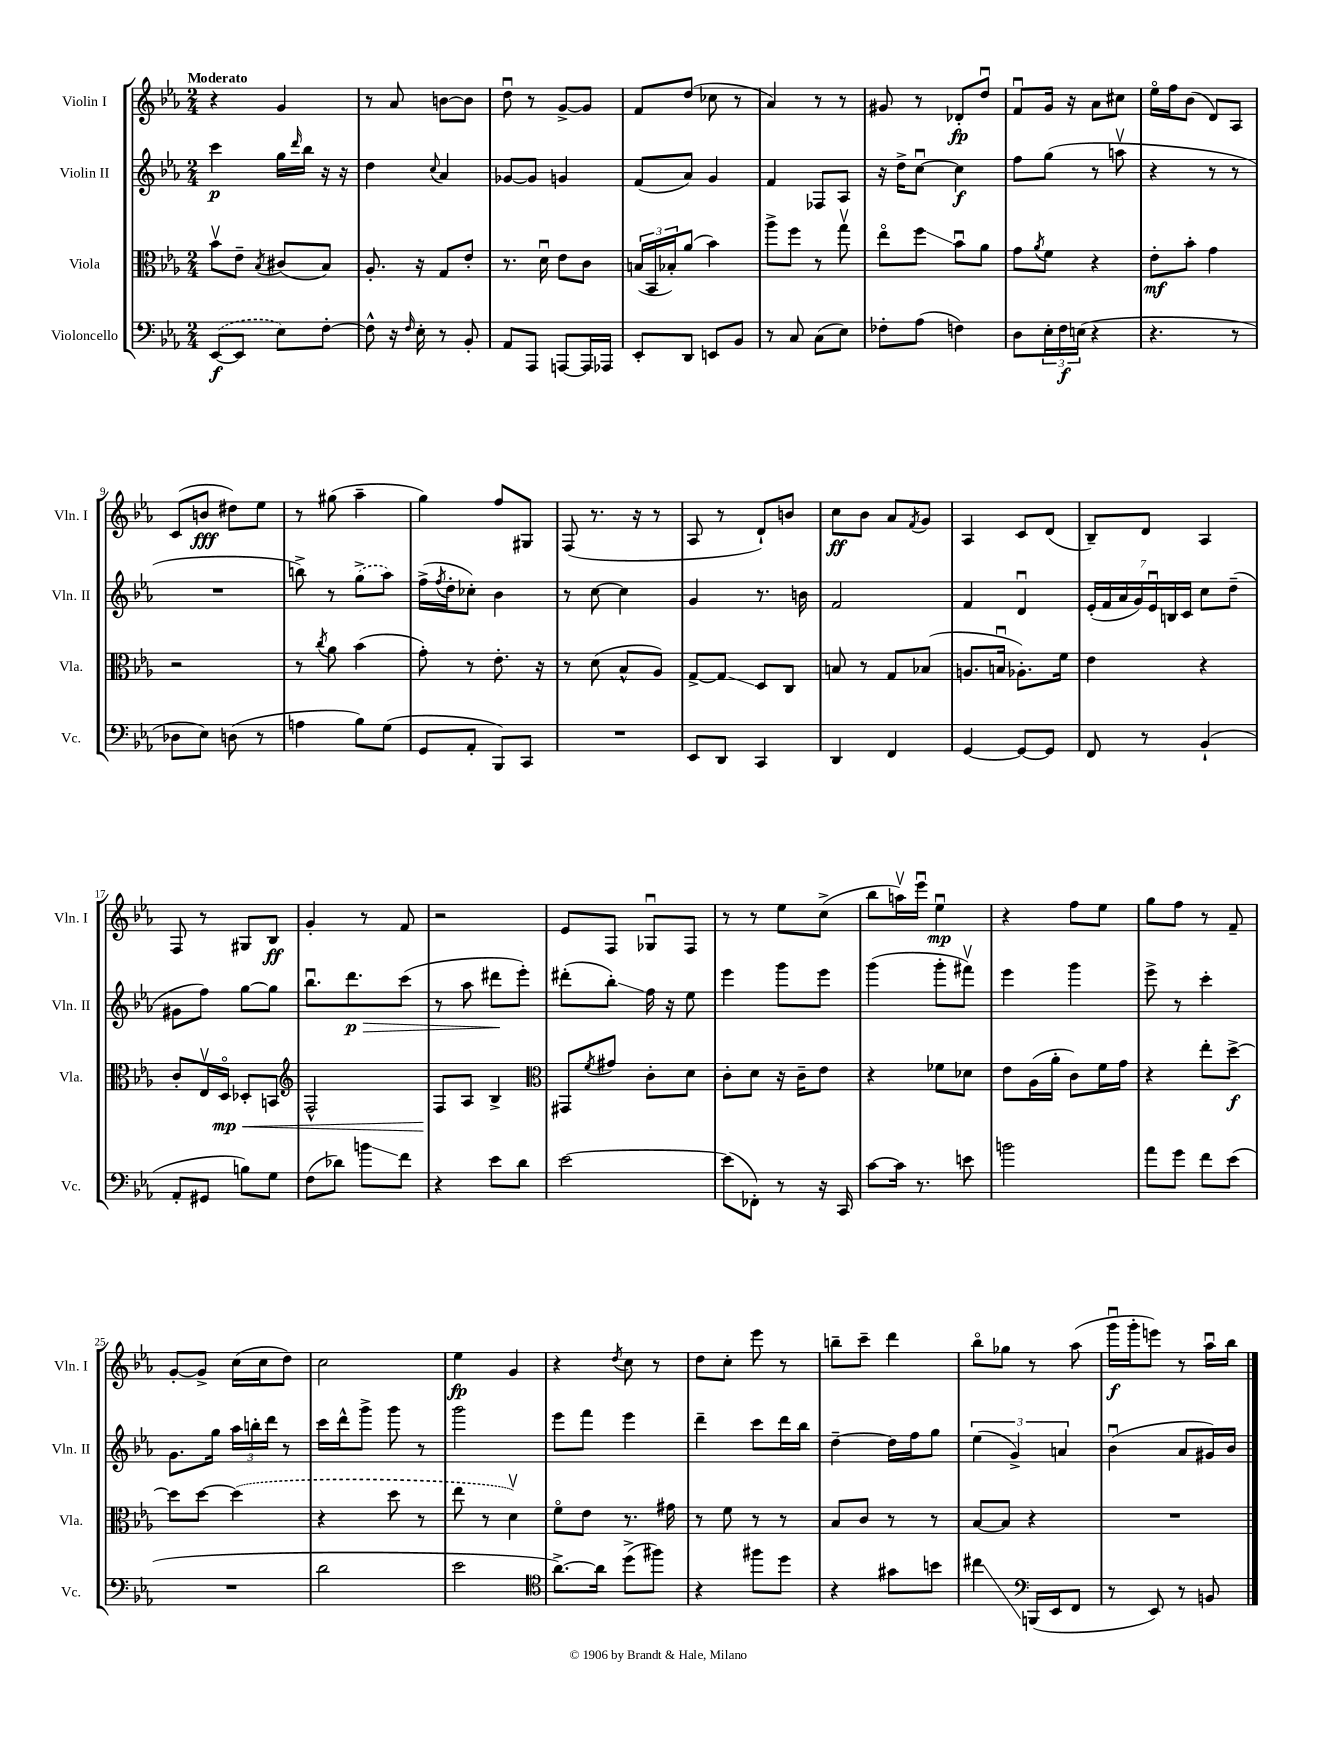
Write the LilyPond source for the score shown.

<<
\new StaffGroup <<
\new Staff = "s0" \with { instrumentName = "Violin I" shortInstrumentName = "Vln. I" } {
    \clef treble \key ees \major \numericTimeSignature \time 2/4 \tempo "Moderato"
    r4 g'4 |
    r8 aes'8 b'8~ b'8 |
    d''8\downbow r8 g'8~-> g'8 |
    f'8 d''8( ces''8 r8 |
    aes'4) r8 r8 |
    gis'8 r8 des'8-.\fp d''8\downbow |
    f'8\downbow g'16 r16 aes'8 cis''8 |
    ees''16\flageolet f''16 bes'8( d'8) aes8 |
    c'8( b'8\fff dis''8) ees''8 |
    r8 gis''8( aes''4-- |
    g''4) f''8 gis8 |
    f8( r8. r16 r8 |
    aes8 r8 d'8-!) b'8 |
    c''8\ff bes'8 aes'8 \acciaccatura { f'8 } g'8 |
    aes4 c'8 d'8( |
    bes8--) d'8 aes4 |
    f8 r8 gis8 bes8\ff |
    g'4-. r8 f'8 |
    r2 |
    ees'8 f8 ges8\downbow f8 |
    r8 r8 ees''8 c''8->( |
    bes''8 a''16\upbow) ees'''16\downbow ees''4\downbow\mp |
    r4 f''8 ees''8 |
    g''8 f''8 r8 f'8-- |
    g'8~-. g'8-> c''16( c''16 d''8) |
    c''2 |
    ees''4\fp g'4 |
    r4 \acciaccatura { d''8 } c''8 r8 |
    d''8 c''8-. ees'''8 r8 |
    b''8-- c'''8-- d'''4 |
    bes''8\flageolet ges''8 r8 aes''8( |
    g'''16\downbow\f g'''16-. e'''8) r8 aes''16\downbow bes''16 \bar "|." |
}
\new Staff = "s1" \with { instrumentName = "Violin II" shortInstrumentName = "Vln. II" } {
    \clef treble \key ees \major \numericTimeSignature \time 2/4
    c'''4\p g''16 \grace { d'''16 } bes''16 r16 r16 |
    d''4 \appoggiatura { c''8 } aes'4 |
    ges'8~ ges'8 g'4 |
    f'8( aes'8) g'4 |
    f'4 fes8 aes8 |
    r16 d''16-> c''8~\downbow c''4\f |
    f''8 g''8( r8 a''8\upbow |
    r4 r8 r8 |
    R2 |
    b''8->) r8 \once \slurDashed g''8->( aes''8) |
    f''16->( \acciaccatura { f''8 } d''16-. ces''8-.) bes'4 |
    r8 c''8~ c''4 |
    g'4 r8. b'16 |
    f'2 |
    f'4 d'4\downbow |
    \tuplet 7/4 { ees'16-.( f'16 aes'16 g'16) ees'16\downbow b16 c'16 } c''8 d''8--( |
    gis'8 f''8) g''8~ g''8 |
    bes''8.\downbow d'''8.\p\> c'''8( |
    r8 aes''8 dis'''8\! ees'''8-.) |
    dis'''8-.( bes''8-.\glissando) f''16 r16 ees''8 |
    ees'''4 g'''8 ees'''8 |
    g'''4( g'''8-. fis'''8\upbow) |
    ees'''4 g'''4 |
    ees'''8-> r8 c'''4-. |
    g'8. g''16 \tuplet 3/2 { aes''16 b''16-. d'''16 } r8 |
    c'''16 d'''16-^ g'''8-> g'''8 r8 |
    g'''2 |
    ees'''8 f'''8 ees'''4 |
    d'''4-- c'''8 d'''16 bes''16 |
    d''4~-- d''16 f''16 g''8 |
    \tuplet 3/2 { ees''4( g'4->) a'4 } |
    bes'4\downbow( aes'8 gis'16) bes'16 \bar "|." |
}
\new Staff = "s2" \with { instrumentName = "Viola" shortInstrumentName = "Vla." } {
    \clef alto \key ees \major \numericTimeSignature \time 2/4
    bes'8\upbow ees'8-- \acciaccatura { bes8 } cis'8( bes8) |
    aes8.-. r16 g8 ees'8-. |
    r8. d'16\downbow ees'8 c'8 |
    \tuplet 3/2 { b16( bes,16 bes16-.) } aes'8( bes'4) |
    aes''8-> f''8 r8 g''8\upbow |
    ees''8\flageolet f''8\glissando bes'8\downbow aes'8 |
    g'8 \acciaccatura { aes'8 } f'8 r4 |
    ees'8-.\mf bes'8-. g'4 |
    r2 |
    r8 \acciaccatura { c''8 } aes'8 bes'4( |
    g'8-.) r8 ees'8.-. r16 |
    r8 d'8( bes8-^ aes8) |
    g8~-> g8\glissando d8 c8 |
    b8 r8 g8 bes8( |
    a8. b16\downbow aes8.-.) f'16 |
    ees'4 r4 |
    c'8-. ees16\upbow d16\flageolet\mp\< des8-. b,8 |
    \clef treble f2-^ |
    f8\! aes8 bes4-> |
    \clef alto gis,8 \acciaccatura { f'8 } gis'8 c'8-. d'8 |
    c'8-. d'8 r16 c'16-- ees'8 |
    r4 fes'8 des'8 |
    ees'8 aes16( aes'16-. c'8) f'16 g'16 |
    r4 ees''8-. d''8~->\f |
    d''8 d''8~ \once \slurDashed d''4( |
    r4 d''8 r8 |
    ees''8 r8 d'4\upbow) |
    f'8\flageolet ees'8 r8. gis'16 |
    r8 f'8 r8 r8 |
    bes8 c'8 r8 r8 |
    bes8~ bes8 r4 |
    R2 \bar "|." |
}
\new Staff = "s3" \with { instrumentName = "Violoncello" shortInstrumentName = "Vc." } {
    \clef bass \key ees \major \numericTimeSignature \time 2/4
    \once \slurDashed ees,8~\f( ees,8 ees8) f8~-. |
    f8-^ r16 \grace { f16 } ees16-. r8 bes,8-. |
    aes,8 aes,,8 a,,8~ a,,16 aes,,16 |
    ees,8-. d,8 e,8 bes,8 |
    r8 c8 c8( ees8) |
    fes8-. aes8( f4) |
    d8 \tuplet 3/2 { ees16-. f16\f e16( } r4 |
    r4. r8 |
    des8 ees8) d8( r8 |
    a4 bes8) g8( |
    g,8 aes,8-. bes,,8) c,8 |
    R2 |
    ees,8 d,8 c,4 |
    d,4 f,4 |
    g,4~ g,8~ g,8 |
    f,8 r8 bes,4-!( |
    aes,8-. gis,8 b8) g8 |
    f8( des'8) b'8\glissando f'8 |
    r4 ees'8 d'8 |
    ees'2~ |
    ees'8( fes,8-.) r8 r16 c,16 |
    c'8~ c'16 r8. e'8 |
    b'2 |
    aes'8 g'8 f'8 ees'8( |
    R2 |
    d'2 |
    ees'2 |
    \clef tenor aes'8.~->) aes'16 d''8->( fis''8) |
    r4 fis''8 d''8 |
    r4 gis'8 b'8 |
    cis''4\glissando \clef bass b,,16( ees,16 f,8 |
    r8 ees,8) r8 b,8 \bar "|." |
}
>>
>>
